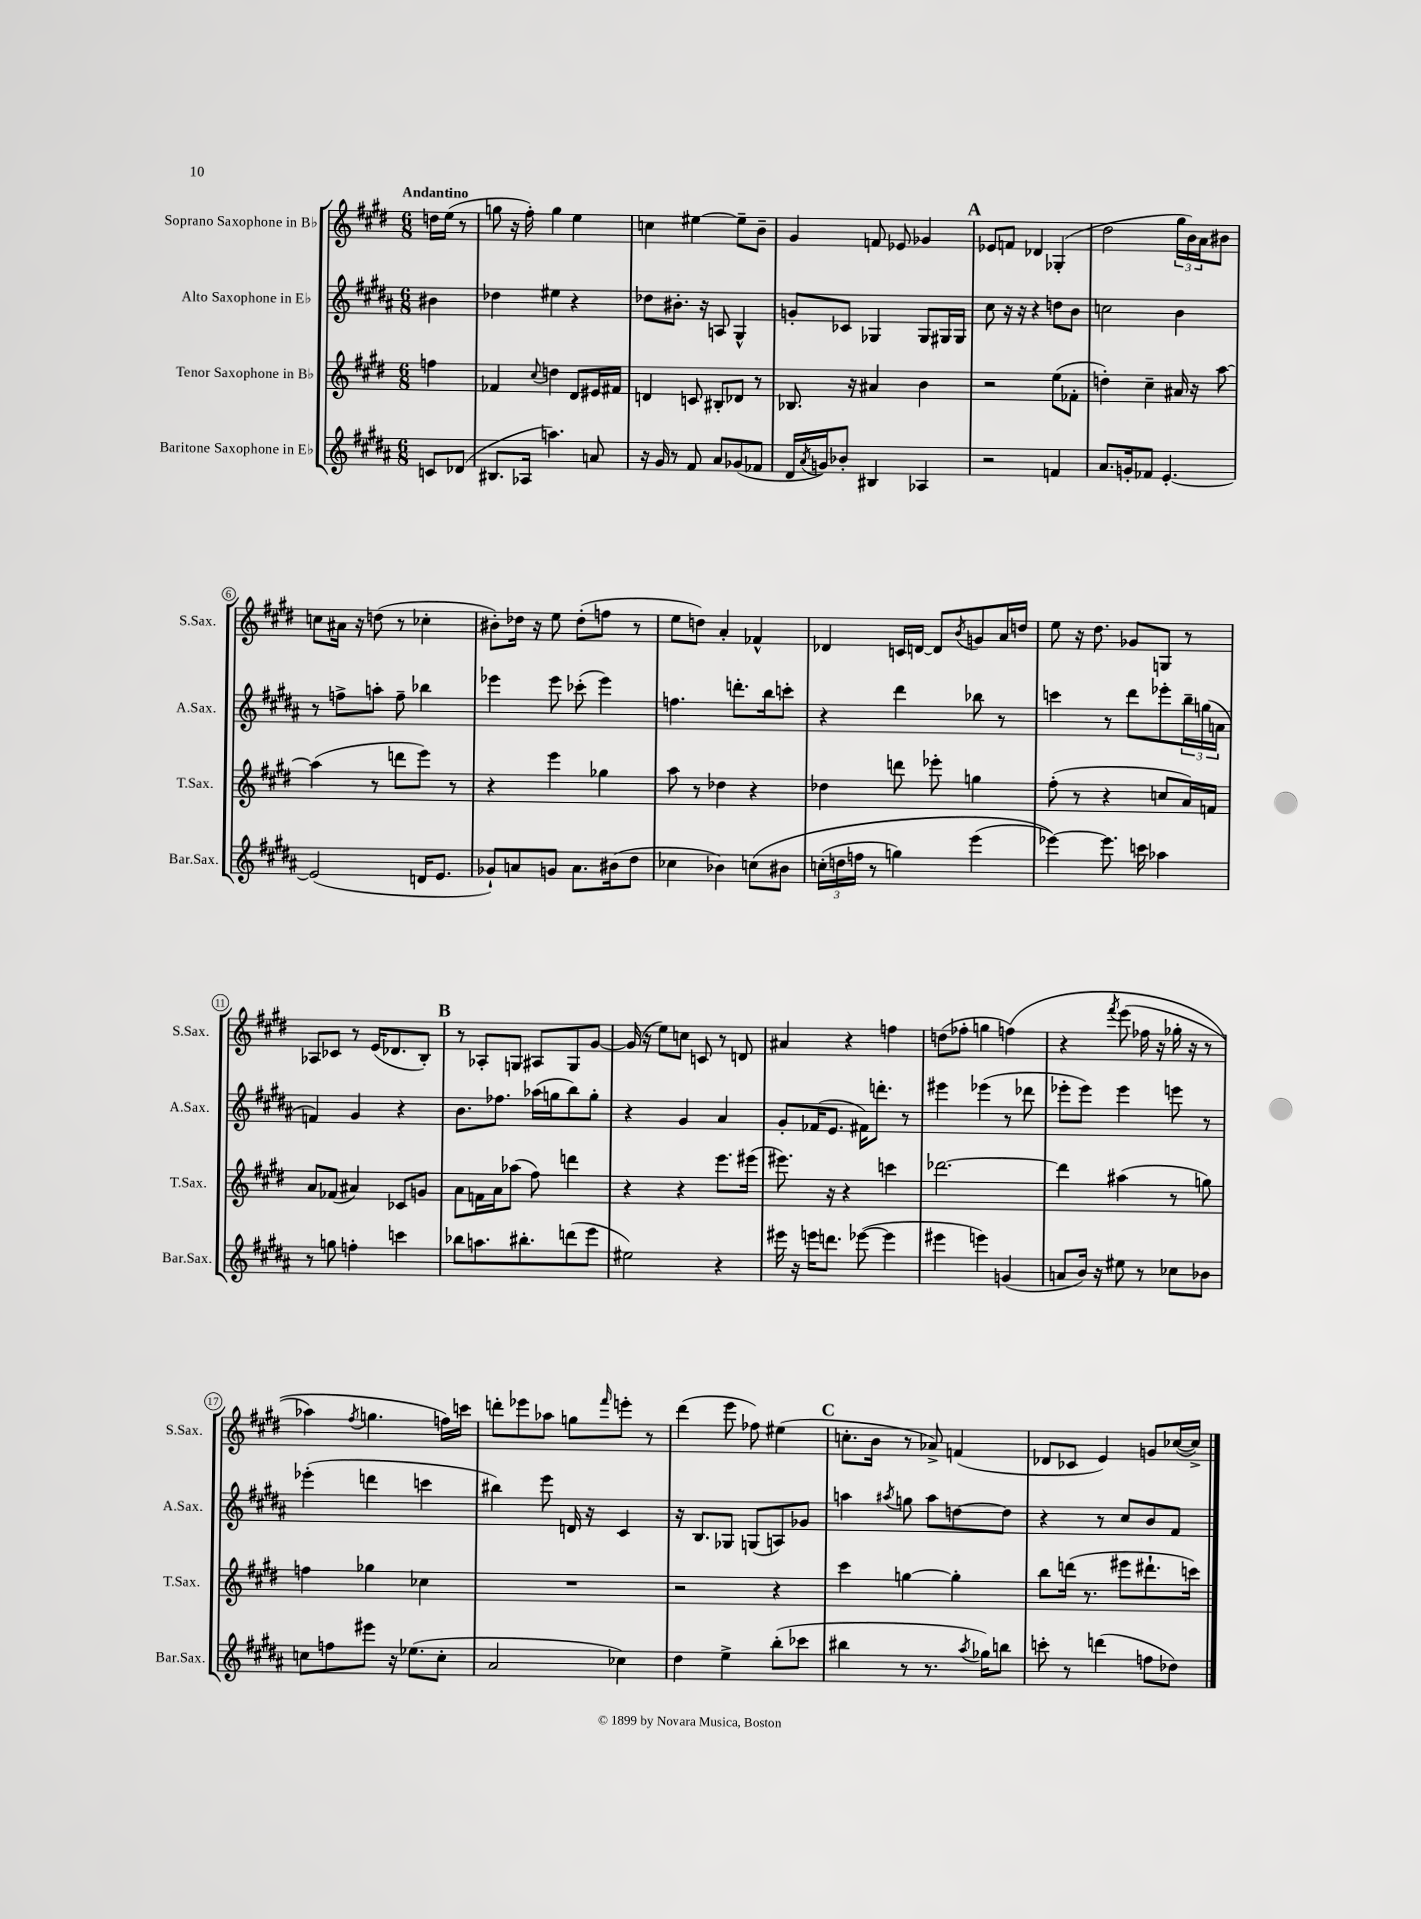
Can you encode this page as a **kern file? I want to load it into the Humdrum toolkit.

**kern	**kern	**kern	**kern
*part4	*part3	*part2	*part1
*staff4	*staff3	*staff2	*staff1
*I"Baritone Saxophone in E♭	*I"Tenor Saxophone in B♭	*I"Alto Saxophone in E♭	*I"Soprano Saxophone in B♭
*I'Bar.Sax.	*I'T.Sax.	*I'A.Sax.	*I'S.Sax.
*clefG2	*clefG2	*clefG2	*clefG2
*k[f#c#g#d#a#]	*k[f#c#g#d#]	*k[f#c#g#d#a#]	*k[f#c#g#d#]
*M6/8	*M6/8	*M6/8	*M6/8
=	=	=	=
!	!	!	!LO:TX:a:B:t=Andantino
8cn/L	4ffn\	4b#X\	16ddn\LL
.	.	.	(16ee\JJ
(8d-X/J	.	.	8r
=1	=1	=1	=1
8.B#X/L	4f-X/	4dd-X\	8ggn\
.	.	.	16r
16A-X/Jk	.	.	16ff#'\)
.	8qqcc#/	.	.
4.aan\)	4ddn\	4ee#X\	4gg\
.	8d#/L	4r	4ee\
8an/	16e#X/L	.	.
.	16f#X/JJ	.	.
=2	=2	=2	=2
16r	4dn/	8dd-X\L	4ccn\
16g#/	.	.	.
8r	.	8.b#X'\J	.
8f#/	8cn/	.	[4ee#X\
.	.	16r	.
8a#/L	8B#X'/L	8An/	.
(8g-X/	8d-X/J	4G#^^/	8ee#~\L]
8f-X/J	8r	.	8b~\J
=3	=3	=3	=3
16d#/LL	8.B-X/	8gn'/L	4g#/
8qa#/	.	.	.
16gn/J)	.	.	.
8b-X'/J	.	8c-X/J	.
.	16r	.	.
4B#X/	4a#X/	4G-X/	8fn/
.	.	.	8e-X/
4A-X/	4b\	8G-/L	4g-X/
.	.	16G#X/L	.
.	.	16G#/JJ	.
!!LO:REH:place=s1:t=A
=4	=4	=4	=4
2r	2r	8cc#\	8e-X/L
.	.	16r	8fn/J
.	.	16r	.
.	.	4r	4d-X/
4fn/	(8ee\L	8ddn\L	(4G-X'/
.	8f-X'\J	8b\J	.
=5	=5	=5	=5
8.a#/L	4ddn'\)	2ccn\	2dd#\
16gn'/k	.	.	.
8f-X/J	4cc#~\	.	.
[4.e'/	.	.	.
.	16a#X/	4b\	24gg#\LL
.	.	.	24b\)
.	16r	.	.
.	.	.	24a\J
.	[8aa\	.	8b#X\J
!!LO:LB:g=z
=6	=6	=6	=6
(2e/]	(4aa\]	8r	8ccn\L
.	.	8ffn^\L	16a#X\Jk
.	.	.	16r
.	8r	8aan'\J	(8ddn\
.	8dddn\L	8ff~\	8r
16dn/KL	8eee\J)	4bb-X\	4cc-X'\
8.e/J	.	.	.
.	8r	.	.
=7	=7	=7	=7
8g-X`/L)	4r	4eee-X\	8b#X'\L)
8an/	.	.	16dd-X\Jk
.	.	.	16r
8gn/J	4eee\	8eee-\	8ee\
8.a\L	.	(8ccc-X'\	(8dd-'\L
.	4gg-X\	4eee-\)	8ffn\J
(16b#X\k	.	.	.
8dd#\J	.	.	8r
=8	=8	=8	=8
4cc-X\	8aa\	4.ffn\	8ee\L
.	8r	.	8ddn\J)
4b-X\)	4dd-X\	.	4a'/
.	.	8.dddn'\L	.
(8ccn\L	4r	.	4f-X^^/
.	.	16bb\k	.
8b#X\J	.	8cccn'\J	.
=9	=9	=9	=9
(24ccn'\LL	4dd-X\	4r	4d-X/
24ddn\	.	.	.
24ffn\JJ	.	.	.
8r	.	.	.
4ggn\)	8dddn\	4ddd#\	16cn/LL
.	.	.	[16dn/JJ
.	8eee-X'\	.	8d/L]
.	.	.	8qb/
(4eee\	4ggn\	8bb-X\	8gn/
.	.	8r	16a/L
.	.	.	16ddn/JJ
=10	=10	=10	=10
[4eee-X\))	(8ff#'\	4cccn\	8ee\
.	8r	.	16r
.	.	.	8.dd#\
8.eee-\]	4r	8r	.
.	.	8ddd#\L	8g-X/L
16cccn\	.	.	.
4aa-X\	8ccn/L	8eee-X'\	8Gn/J
.	16a/L)	24bb~\L	8r
.	.	(24ggn\	.
.	16fn/JJ	.	.
.	.	24an\JJ	.
!!LO:LB:g=z
=11	=11	=11	=11
8r	8a/L	4fn/)	8A-X/L
8ggn\	(8f-X/J	.	8c-X/J
4ffn'\	4a#X/)	4g#/	8r
.	.	.	(16e/KL
.	.	.	8.d-X/
4cccn\	8c-X/L	4r	.
.	8gn/J	.	8B'/J)
!!LO:REH:place=s1:t=B
=12	=12	=12	=12
8bb-X\L	8a\L	8.b\L	8r
8.aan\	16fn\L	.	8A-X'/L
.	16a\J	8.ff-X\J	.
.	(8aa-X\J	.	8Gn/J
8.bb#X'\	.	.	.
.	8ff#\)	(16aa-X\LL	8A#X/L
.	.	16ggn\J	.
(8dddn\	4dddn\	8bb\)	8G/
8eee\J	.	8gg'\J	[8g#/J
=13	=13	=13	=13
2ee#X\)	4r	4r	(16g#/]
.	.	.	16r
.	.	.	8ee\L)
.	4r	4g#/	8ccn\J
.	.	.	8cn/
4r	8.eee\L	4a#/	8r
.	.	.	8dn/
.	(16eee#X\Jk	.	.
=14	=14	=14	=14
16eee#X\	8.eee#X\)	8g#'/L	4a#X/
16r	.	.	.
16eeen\KL	.	(16f-X/K	.
8.dddn\J	16r	8.e/J	.
.	4r	.	4r
([8eee-X\	.	16f#X\KL)	.
.	.	8.dddn'\J	.
4eee-\]	4cccn\	.	4ffn\
.	.	8r	.
=15	=15	=15	=15
4eee#X\	[2.ddd-X\	4eee#X\	(8ddn\L
.	.	.	8ff-X'\J
4eeen\)	.	(4eee-X\	4ggn\
(4gn/	.	8r	(4ffn\)
.	.	8ddd-X\	.
=16	=16	=16	=16
8an/L	4ddd-\]	8eee-X'\L	4r
16b/Jk)	.	8eee-\J)	.
16r	.	.	.
.	.	.	8qfff#/
8ee#X\	(4aa#X\	4eee-\	(8eee\
8r	.	.	16ff-X\
.	.	.	16r
8cc-X\L	8r	8eeen\	16gg-X'\
.	.	.	16r
8b-X\J	8ggn\)	8r	8r
!!LO:LB:g=z
=17	=17	=17	=17
8ccn\L	4ffn\	(4eee-X'\	4aa-X\)
8ffn\	.	.	.
.	.	.	8qff#/
8eee#X\J	4gg-X\	4dddn\	4.ggn\
16r	.	.	.
(8.ee-X\L	.	.	.
.	4cc-X\	4cccn\	.
8cc'\J	.	.	16ffn\LL)
.	.	.	16cccn\JJ
=18	=18	=18	=18
2a#/	2.r	4bb#X\)	8dddn'\L
.	.	.	8eee-X\
.	.	8eee\	8aa-X\J
.	.	16dn/	8ggn\L
.	.	16r	.
.	.	.	16qqfff#/
4cc-X\)	.	4c#/	8eeen'\J
.	.	.	8r
=19	=19	=19	=19
4dd#\	2r	16r	(4ddd#\
.	.	8.B/L	.
4ee^\	.	8G-X/J	8eee\
.	.	(8Gn/L	8ff-X\)
(8bb'\L	4r	8An/)	(4ee#X\
8ccc-X\J	.	8g-X/J	.
!!LO:REH:place=s1:t=C
=20	=20	=20	=20
4bb#X\	4ccc#\	4aan\	8.ccn'\L
.	.	.	16b\Jk
.	.	8qaa#X/	.
8r	[4ggn\	8ggn\	8r
8.r	.	8aa#\L	8a-X^/)
.	4gg'\]	[8ddn\	(4fn/
8qaa#/	.	.	.
16gg-X\KL)	.	.	.
8bbn\J	.	8dd\J]	.
=21	=21	=21	=21
8cccn'\	8bb\L	4r	8d-X/L
8r	(16dddn\Jk	.	8c-X/J
.	8.r	.	.
(4dddn\	.	8r	4e/)
.	8eee#X\L	8cc#/L	.
8ffn\L	8.ddd#X`\	8b/	8gn/L
8dd-X\J)	.	8f#/J	([16cc-X/L
.	16cccn\Jk)	.	16cc-^/JJ])
==	==	==	==
*-	*-	*-	*-
